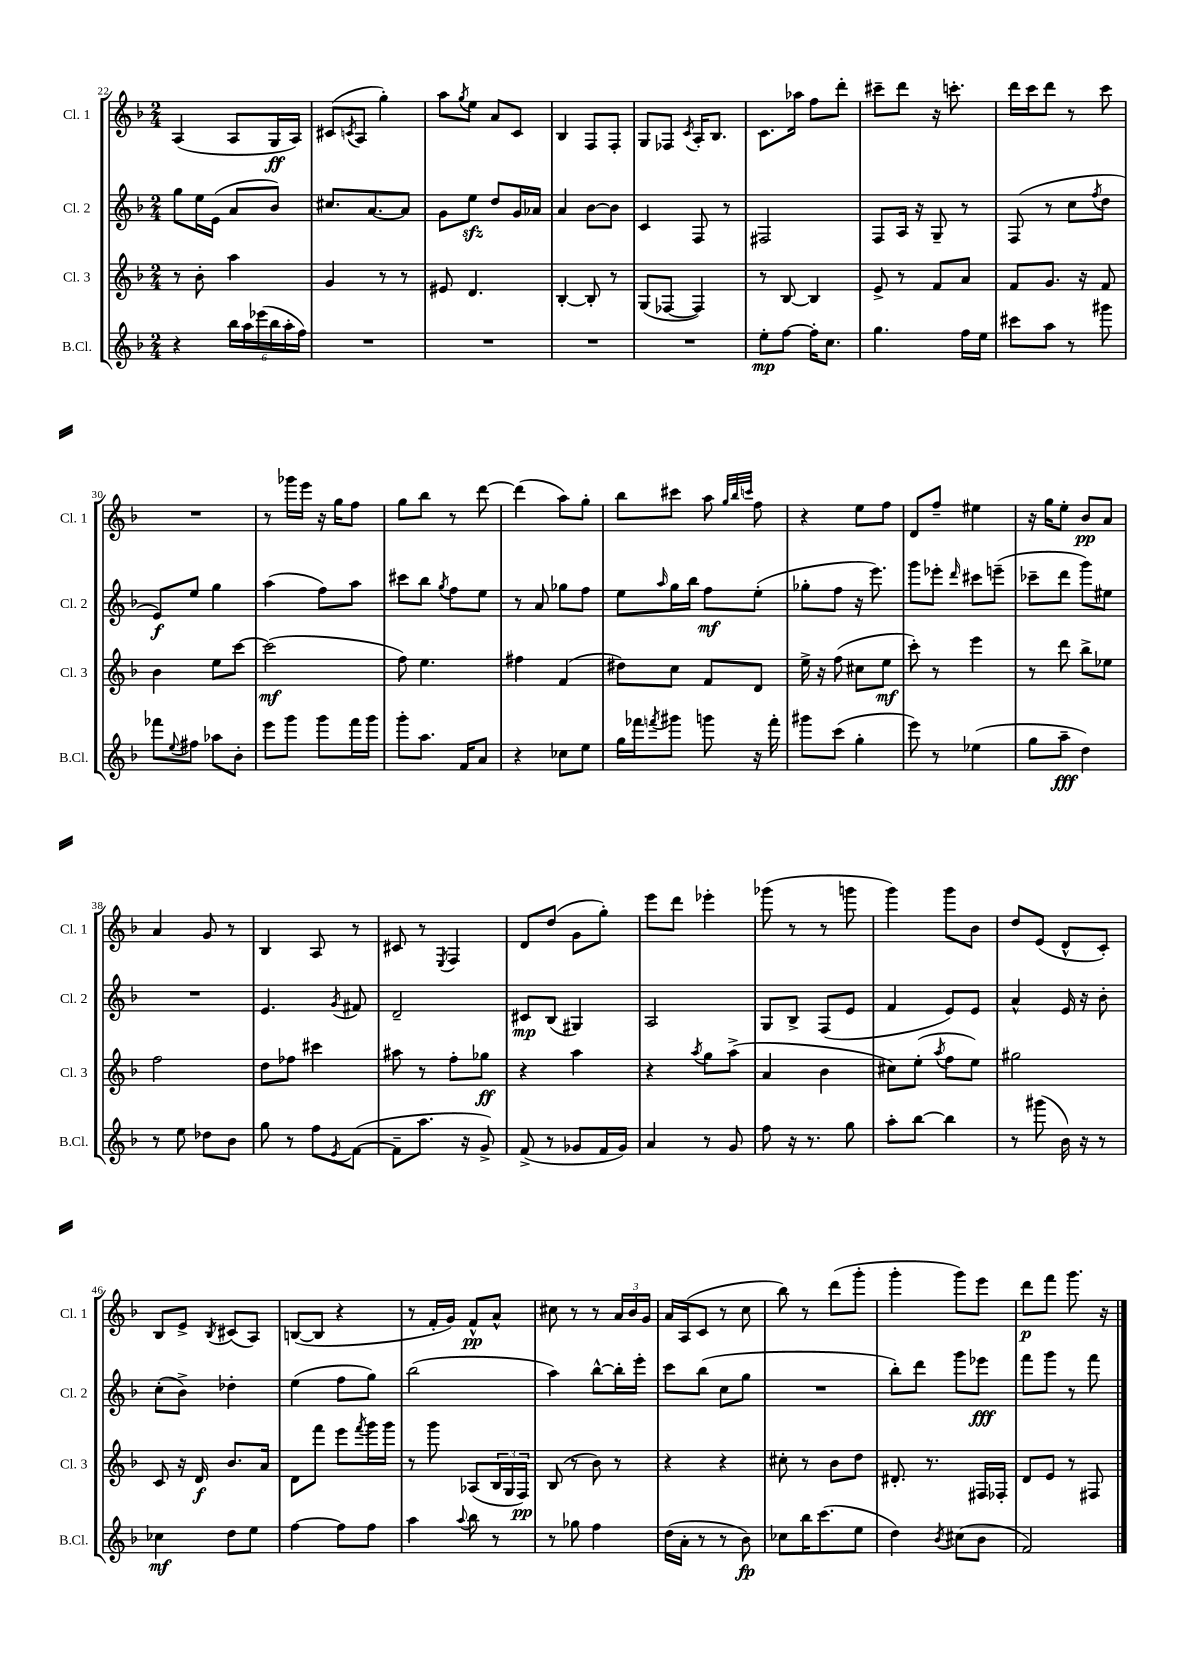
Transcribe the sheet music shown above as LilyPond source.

<<
\new StaffGroup <<
\new Staff = "s0" \with { instrumentName = "Cl. 1" shortInstrumentName = "Cl. 1" } {
    \clef treble \key f \major \numericTimeSignature \time 2/4
    a4( a8 g16\ff a16) |
    cis'8( \acciaccatura { c'8 } a8 g''4-.) |
    a''8 \acciaccatura { g''8 } e''8 a'8 c'8 |
    bes4 f8 f8-. |
    g8 fes8 \acciaccatura { c'8 } a16-. bes8. |
    c'8. aes''16 f''8 d'''8-. |
    cis'''8-- d'''8 r16 c'''8.-. |
    d'''16 c'''16 d'''8 r8 c'''8 |
    R2 |
    r8 ges'''16 e'''16 r16 g''16 f''8 |
    g''8 bes''8 r8 d'''8~ |
    d'''4( a''8) g''8-. |
    bes''8 cis'''8 a''8 \grace { g''32 bes''32 c'''32 } f''8 |
    r4 e''8 f''8 |
    d'8 f''8-- eis''4 |
    r16 g''16 e''8-. bes'8\pp a'8 |
    a'4 g'8 r8 |
    bes4 a8 r8 |
    cis'8 r8 \acciaccatura { e8 } f4 |
    d'8 d''8( g'8 g''8-.) |
    e'''8 d'''8 ees'''4-. |
    ges'''8( r8 r8 g'''8 |
    g'''4) g'''8 bes'8 |
    d''8 e'8( d'8-^ c'8-.) |
    bes8 e'8-> \acciaccatura { bes8 } cis'8( a8) |
    b8~( b8 r4 |
    r8 f'16-. g'16) f'8-^\pp a'8-^ |
    cis''8 r8 r8 \tuplet 3/2 { a'16 bes'16 g'16 } |
    a'16 a16( c'8 r8 c''8 |
    bes''8) r8 d'''8( g'''8-. |
    g'''4-. g'''8) e'''8 |
    d'''8\p f'''8 g'''8. r16 \bar "|." |
}
\new Staff = "s1" \with { instrumentName = "Cl. 2" shortInstrumentName = "Cl. 2" } {
    \clef treble \key f \major \numericTimeSignature \time 2/4
    g''8 e''16 e'16( a'8 bes'8) |
    cis''8. a'8.~ a'8 |
    g'8 e''8\sfz d''8 g'16 aes'16 |
    a'4 bes'8~ bes'8 |
    c'4 f8 r8 |
    fis2 |
    f8 a16 r16 g8-- r8 |
    f8( r8 c''8 \acciaccatura { f''8 } d''8 |
    e'8\f) e''8 g''4 |
    a''4( f''8) a''8 |
    cis'''8 bes''8 \acciaccatura { g''8 } f''8 e''8 |
    r8 a'8 ges''8 f''8 |
    e''8 \grace { a''16 } g''16 bes''16 f''8\mf e''8-.( |
    ges''8-. f''8 r16 e'''8.) |
    g'''8 ees'''8-. \grace { d'''16 } cis'''8 e'''8--( |
    ces'''8-- d'''8 g'''8) eis''8 |
    R2 |
    e'4. \acciaccatura { g'8 } fis'8 |
    d'2-- |
    cis'8\mp bes8( gis4) |
    a2 |
    g8 bes8-> f8( e'8 |
    f'4 e'8) e'8 |
    a'4-^ e'16 r16 bes'8-. |
    c''8-.( bes'8->) des''4-. |
    e''4( f''8 g''8) |
    bes''2( |
    a''4) bes''8~-^ bes''16-. e'''16-. |
    c'''8 bes''8( c''8 g''8 |
    R2 |
    bes''8-.) d'''8 g'''8 ees'''8\fff |
    f'''8 g'''8 r8 f'''8 \bar "|." |
}
\new Staff = "s2" \with { instrumentName = "Cl. 3" shortInstrumentName = "Cl. 3" } {
    \clef treble \key f \major \numericTimeSignature \time 2/4
    r8 bes'8-. a''4 |
    g'4 r8 r8 |
    eis'8 d'4. |
    bes4~-. bes8-. r8 |
    g8( fes8~ fes4) |
    r8 bes8~ bes4 |
    e'8-> r8 f'8 a'8 |
    f'8 g'8. r16 f'8 |
    bes'4 e''8 c'''8~ |
    c'''2\mf( |
    f''8) e''4. |
    fis''4 f'4( |
    dis''8) c''8 f'8 d'8 |
    e''16-> r16 f''8( cis''8 e''8\mf |
    c'''8-.) r8 e'''4 |
    r8 d'''8 bes''8-> ees''8 |
    f''2 |
    d''8 fes''8 cis'''4 |
    ais''8 r8 f''8-. ges''8\ff |
    r4 a''4 |
    r4 \acciaccatura { a''8 } g''8 a''8->( |
    a'4 bes'4 |
    cis''8) e''8-.( \acciaccatura { a''8 } f''8 e''8) |
    gis''2 |
    c'8 r16 d'16\f bes'8. a'16 |
    d'8 f'''8 e'''8 \acciaccatura { f'''8 } g'''16 g'''16 |
    r8 g'''8 aes8( \tuplet 3/2 { bes16 g16 f16\pp) } |
    bes8( r8 bes'8) r8 |
    r4 r4 |
    cis''8-. r8 bes'8 d''8 |
    dis'8.-. r8. fis16 fes16-. |
    d'8 e'8 r8 fis8 \bar "|." |
}
\new Staff = "s3" \with { instrumentName = "B.Cl." shortInstrumentName = "B.Cl." } {
    \clef treble \key f \major \numericTimeSignature \time 2/4
    r4 \tuplet 6/4 { bes''16 a''16 ees'''16( bes''16 a''16-. f''16) } |
    R2 |
    R2 |
    R2 |
    R2 |
    e''8-.\mp f''8~ f''16-. c''8. |
    g''4. f''16 e''16 |
    cis'''8 a''8 r8 gis'''8 |
    fes'''8 \appoggiatura { e''8 } fis''8 aes''8 bes'8-. |
    e'''8 g'''8 g'''8 f'''16 g'''16 |
    g'''8-. a''8. f'16 a'8 |
    r4 ces''8 e''8 |
    g''16 fes'''16 \acciaccatura { f'''8 } gis'''8 g'''8 r16 f'''16-. |
    gis'''8 c'''8( g''4-. |
    e'''8) r8 ees''4( |
    g''8 a''8--\fff d''4) |
    r8 e''8 des''8 bes'8 |
    g''8 r8 f''8 \acciaccatura { e'8 } f'8~( |
    f'8-- a''8. r16 g'8->) |
    f'8->( r8 ges'8 f'16 ges'16) |
    a'4 r8 g'8 |
    f''8 r16 r8. g''8 |
    a''8-. bes''8~ bes''4 |
    r8 gis'''8( bes'16) r16 r8 |
    ces''4\mf d''8 e''8 |
    f''4~ f''8 f''8 |
    a''4 \appoggiatura { a''8 } bes''8 r8 |
    r8 ges''8 f''4 |
    d''16( a'16-. r8 r8 bes'8\fp) |
    ces''8 bes''16 c'''8.( e''8 |
    d''4) \acciaccatura { bes'8 } cis''8( bes'8 |
    f'2) \bar "|." |
}
>>
>>
\layout { \context { \Score currentBarNumber = #22 } }
